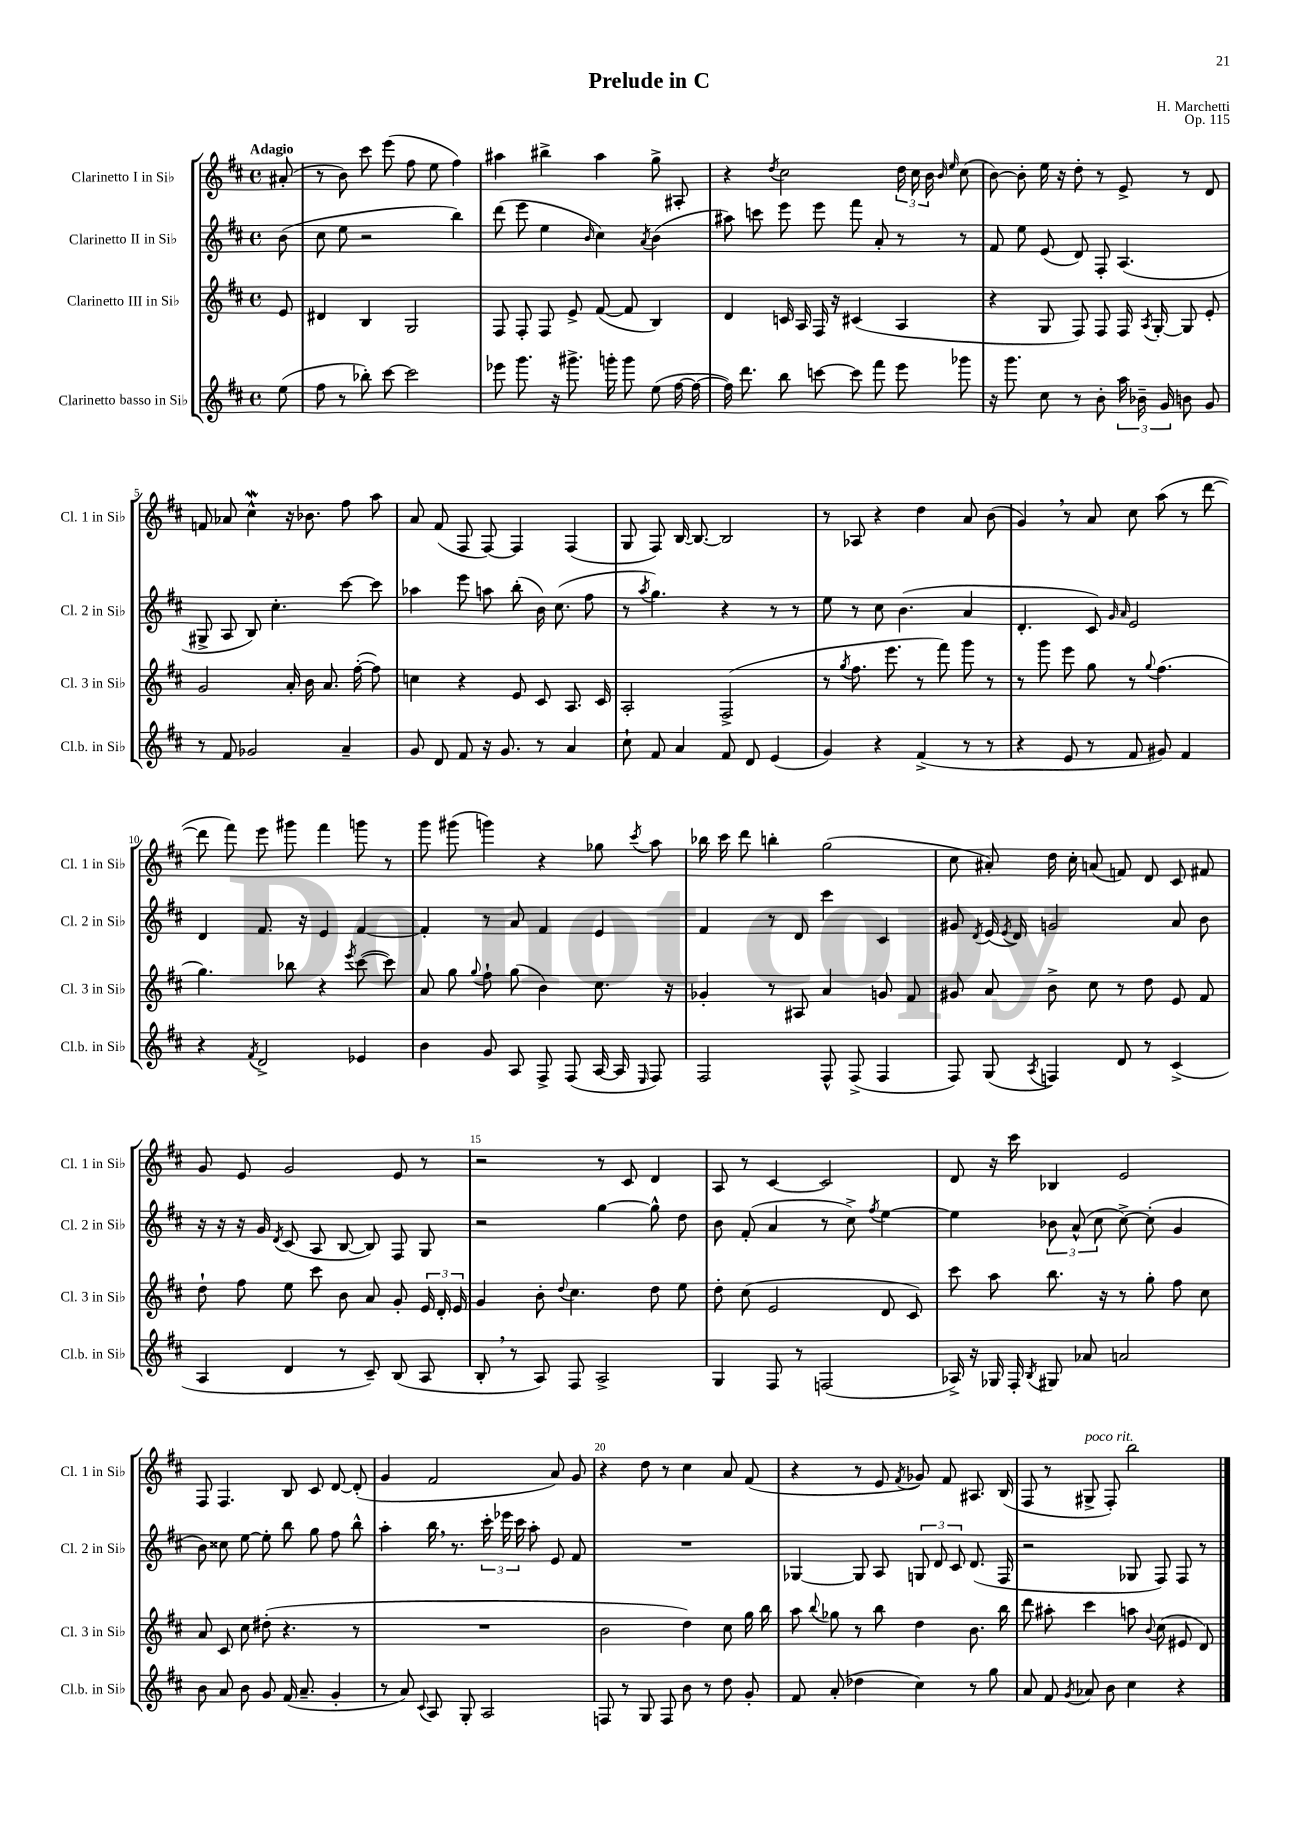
\header { title = "Prelude in C" composer = "H. Marchetti" opus = "Op. 115" }
<<
\new StaffGroup <<
\new Staff = "s0" \with { instrumentName = "Clarinetto I in Sib" shortInstrumentName = "Cl. 1 in Sib" } {
    \clef treble \key d \major \defaultTimeSignature \time 4/4 \partial 8 \tempo "Adagio"
    \autoBeamOff ais'8-.( |
    r8 b'8) cis'''8 e'''8( fis''8 e''8 fis''4) |
    ais''4 bis''4-> ais''4 g''8-> ais8-. |
    r4 \acciaccatura { d''8 } cis''2 \tuplet 3/2 { d''16 cis''16 b'16 } \grace { b'16 e''16 } cis''8( |
    b'8~) b'8-. e''16 r16 d''8-. r8 e'8-> r8 d'8 |
    f'8 aes'8 cis''4-^\mordent r16 bes'8. fis''8 a''8 |
    a'8 fis'8( fis8 fis8~) fis4 fis4( |
    g8 fis8) b16~ b8.~ b2 |
    r8 aes8 r4 d''4 a'8 b'8( |
    g'4) \breathe r8 a'8 cis''8 a''8( r8 d'''8~ |
    d'''8 fis'''8) e'''8 gis'''8 fis'''4 g'''8 r8 |
    g'''8 gis'''8( g'''4) r4 ges''8 \acciaccatura { cis'''8 } a''8 |
    bes''16 cis'''16 d'''8 b''4-. g''2( |
    cis''8 ais'8-.) d''16 cis''16-. a'8( f'8) d'8 cis'8 fis'8 |
    g'8 e'8 g'2 e'8 r8 |
    r2 r8 cis'8 d'4 |
    a8 r8 cis'4~ cis'2 |
    d'8 r16 cis'''16 bes4 e'2 |
    fis8 fis4. b8 cis'8 d'8~ d'8-.( |
    g'4 fis'2 a'8) g'8 |
    r4 d''8 r8 cis''4 a'8 fis'8( |
    r4 r8 e'8 \acciaccatura { fis'8 } ges'8) fis'8 ais8. b16( |
    fis8 r8 gis8->^\markup { \italic "poco rit." } fis8-.) b''2 \bar "|." |
}
\new Staff = "s1" \with { instrumentName = "Clarinetto II in Sib" shortInstrumentName = "Cl. 2 in Sib" } {
    \clef treble \key d \major \defaultTimeSignature \time 4/4 \partial 8
    \autoBeamOff b'8( |
    cis''8 e''8 r2 b''4) |
    d'''8( e'''8 e''4 \grace { b'16 } cis''4) \acciaccatura { a'8 } b'4( |
    ais''8) c'''8 e'''8 e'''8 fis'''8 a'8-. r8 r8 |
    fis'8 e''8 e'8( d'8) fis8-. a4.( |
    gis8-> a8 b8) cis''4.-. cis'''8~ cis'''8 |
    aes''4 e'''8 a''8 b''8-.( b'16) cis''8.( fis''8 |
    r8 \acciaccatura { a''8 } g''4.) r4 r8 r8 |
    e''8 r8 cis''8 b'4.( a'4 |
    d'4.-. cis'8) \grace { g'16 a'16 } e'2 |
    d'4 fis'8. r16 e'4 fis'4~ |
    fis'4-. r8 a'8 fis'4 e'4 |
    fis'4 r8 d'8 cis'''4 cis'4 |
    gis'8 \acciaccatura { d'8 } e'16( \acciaccatura { e'8 } d'16) g'2 a'8 b'8 |
    r16 r16 r16 g'16 \acciaccatura { d'8 } cis'8( a8 b8~ b8) fis8 g8 |
    r2 g''4~ g''8-^ d''8 |
    b'8 fis'8-.( a'4 r8 cis''8->) \acciaccatura { fis''8 } e''4~ |
    e''4 \tuplet 3/2 { bes'8 a'8-^( cis''8 } cis''8~->) cis''8-.( g'4 |
    b'8) cisis''8 e''8~ e''8-. b''8 g''8 fis''8 b''8-^ |
    a''4-. b''16 \breathe r8. \tuplet 3/2 { cis'''16-. ees'''16 cis'''16 } a''8-. e'8 fis'8 |
    R1 |
    ges4~ ges8 a8 \tuplet 3/2 { g8 d'8 cis'8 } d'8.( fis16 |
    r2 ges8 fis8) fis8 r8 \bar "|." |
}
\new Staff = "s2" \with { instrumentName = "Clarinetto III in Sib" shortInstrumentName = "Cl. 3 in Sib" } {
    \clef treble \key d \major \defaultTimeSignature \time 4/4 \partial 8
    \autoBeamOff e'8 |
    dis'4 b4 g2 |
    fis8 fis8-. fis8 e'8-> fis'8~( fis'8 b4) |
    d'4 c'16 a16 fis16 r16 cis'4( a4 |
    r4 g8 fis8) fis8 fis16 \acciaccatura { a8 } g16~-. g8 e'8-. |
    g'2 a'16-. b'16 a'8. fis''16~-.( fis''8) |
    c''4 r4 e'8 cis'8 a8. cis'16 |
    a2-. fis2->( |
    r8 \acciaccatura { g''8 } fis''8. e'''8. r8 fis'''8) g'''8 r8 |
    r8 g'''8 e'''8 g''8 r8 \appoggiatura { g''8 } fis''4.( |
    g''4.) bes''8 r4 \acciaccatura { e'''8 } cis'''8~( cis'''8) |
    a'8 g''8 \appoggiatura { g''8 } fis''8-! g''8( b'4) cis''8. r16 |
    ges'4-. r8 ais8 a'4 g'8 fis'8 |
    gis'8 a'8 b'8-> cis''8 r8 d''8 e'8 fis'8 |
    d''8-! fis''8 e''8 cis'''8 b'8 a'8 g'8-. \tuplet 3/2 { e'16 d'16-. e'16 } |
    g'4 b'8-. \appoggiatura { d''8 } cis''4. d''8 e''8 |
    d''8-. cis''8( e'2 d'8 cis'8) |
    cis'''8 a''8 b''8. r16 r8 g''8-. fis''8 cis''8 |
    a'8 cis'8 cis''8 dis''8-.( r4. r8 |
    R1 |
    b'2 d''4) cis''8 g''16 b''16 |
    a''8 \appoggiatura { b''8 } ges''8 r8 b''8 d''4 b'8. b''16 |
    d'''8 ais''8-. cis'''4 a''8 \appoggiatura { b'8 } cis''8( eis'8 d'8) \bar "|." |
}
\new Staff = "s3" \with { instrumentName = "Clarinetto basso in Sib" shortInstrumentName = "Cl.b. in Sib" } {
    \clef treble \key d \major \defaultTimeSignature \time 4/4 \partial 8
    \autoBeamOff e''8( |
    fis''8 r8 bes''8-.) cis'''8~ cis'''2 |
    ees'''8 g'''8. r16 gis'''8.-> g'''16-. g'''8 e''8( fis''16~ fis''16~ |
    fis''16) d'''8. b''8 c'''8~ c'''8 fis'''8 e'''8 ges'''8 |
    r16 g'''8. cis''8 r8 b'8-. \tuplet 3/2 { a''16 bes'16-- g'16 } b'8 g'8 |
    r8 fis'8 ges'2 a'4-- |
    g'8 d'8 fis'8 r16 g'8. r8 a'4 |
    cis''8-! fis'8 a'4 fis'8 d'8 e'4( |
    g'4) r4 fis'4->( r8 r8 |
    r4 e'8 r8 fis'8 gis'8) fis'4 |
    r4 \acciaccatura { fis'8 } d'2-> ees'4 |
    b'4 g'8 a8 fis8-> fis8( a16~ a16 \grace { e16 } fis8) |
    fis2 fis8-^ fis8->( fis4 |
    fis8) g8( \acciaccatura { a8 } f4) d'8 r8 cis'4->( |
    a4 d'4 r8 cis'8--) b8( a8 |
    b8-. \breathe r8 a8) fis8 a2-> |
    g4 fis8 r8 f2( |
    aes16->) r16 ges16 fis16-. \acciaccatura { b8 } gis8 aes'8 a'2 |
    b'8 a'8 b'8 g'8 fis'16( a'8.-- g'4-. |
    r8 a'8) \appoggiatura { cis'8 } a8 g8-. a2 |
    f8 r8 g8 f8 b'8 r8 d''8 g'8-. |
    fis'8 a'8-.( des''4 cis''4) r8 g''8 |
    a'8 fis'8 \acciaccatura { g'8 } aes'8 b'8 cis''4 r4 \bar "|." |
}
>>
>>
\layout { \context { \Score \override BarNumber.break-visibility = ##(#f #t #t) barNumberVisibility = #(every-nth-bar-number-visible 5) } }
